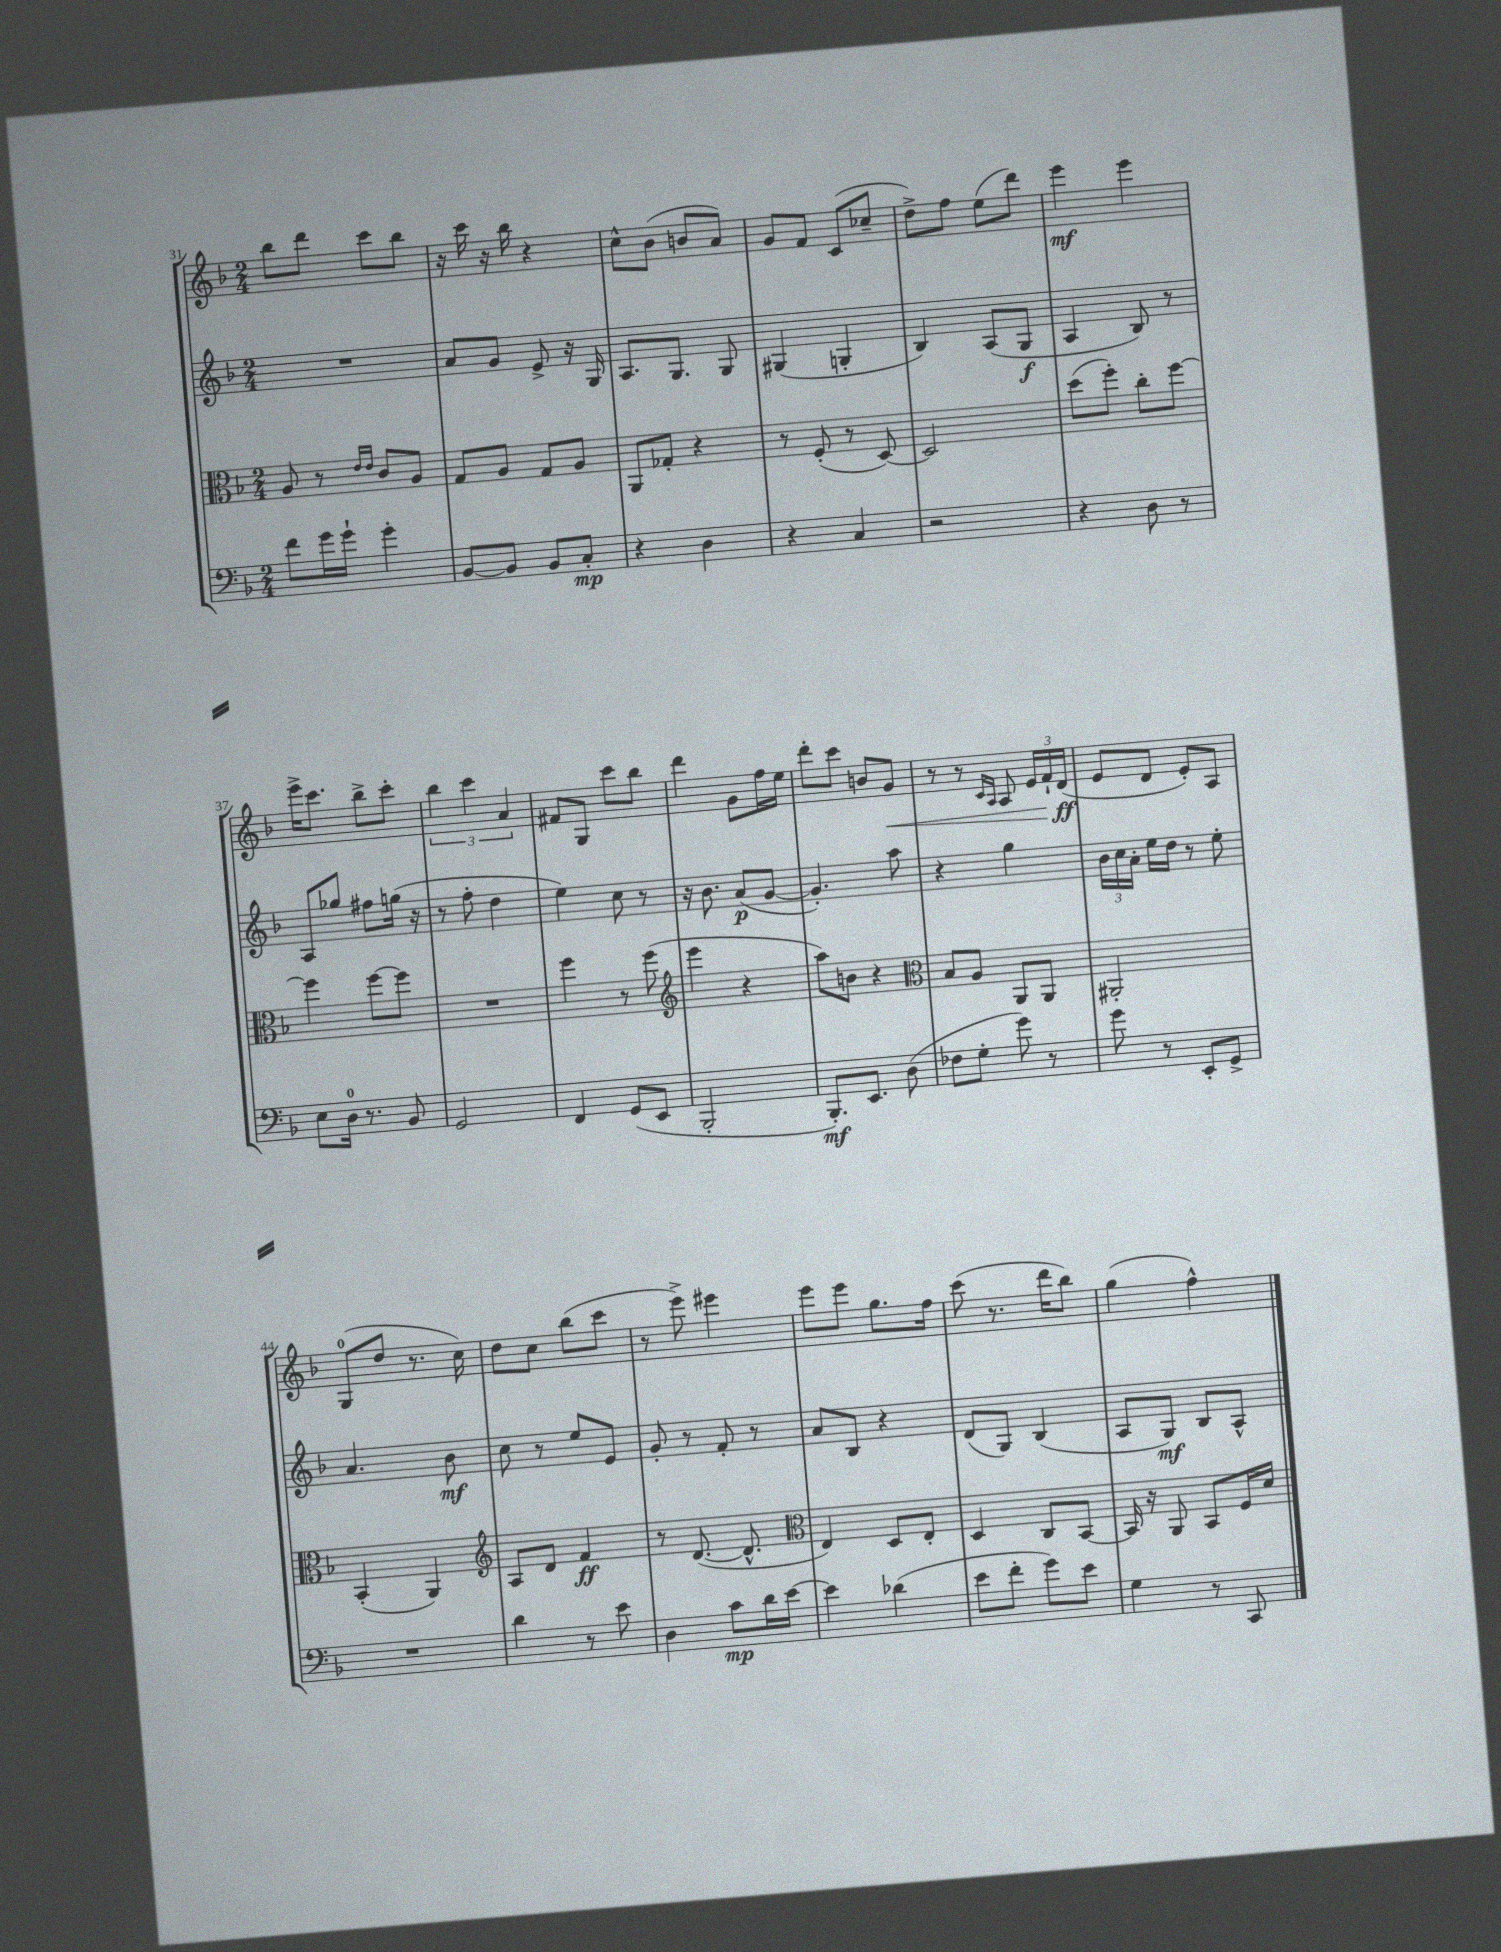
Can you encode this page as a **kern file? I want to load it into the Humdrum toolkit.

**kern	**kern	**kern	**kern
*staff4	*staff3	*staff2	*staff1
*clefF4	*clefC3	*clefG2	*clefG2
*k[b-]	*k[b-]	*k[b-]	*k[b-]
*M2/4	*M2/4	*M2/4	*M2/4
8f	8A	2r	8bb-
16g	8r	.	8ddd
16g`	.	.	.
.	16qqe	.	.
.	16qqe	.	.
4g'	8c	.	8ccc
.	8A	.	8bb-
=	=	=	=
[8BB-	8G	8a	16r
.	.	.	16ccc
8BB-]	8A	8g	16r
.	.	.	16bb-
8BB-	8G	8e^	4r
8C'	8A	16r	.
.	.	16G	.
=	=	=	=
4r	8AA	8.A	8cc^^
.	8G-'	.	(8b-
.	.	8.G	.
4D	4r	.	8b
.	.	8G	8a)
=	=	=	=
4r	8r	(4G#	8g
.	(8F'	.	8f
4C	8r	4G'	(8c
.	[8D)	.	8cc-~
=	=	=	=
2r	2D]	4B-)	8dd^)
.	.	.	8ff
.	.	(8A	(8ee
.	.	8G	8ddd)
=	=	=	=
4r	(8dd	4A	4eee
.	8ff')	.	.
8D	8cc'	8B-)	4eee
8r	[8ff	8r	.
=	=	=	=
8E	4ff]	8A	16eee^
.	.	.	8.ccc
16D	.	8gg-	.
8.r	.	.	.
.	[8ff	8ff#	8bb-^
8BB-	8ff]	(16gg	8ccc'
.	.	16r	.
=	=	=	=
2GG	2r	8r	6bb-
.	.	8ff'	.
.	.	.	6ccc
.	.	4dd	.
.	.	.	6a
=	=	=	=
4FF	4ff	4ee)	8f#
.	.	.	8G
(8GG	8r	8cc	8ccc
8EE	(8ff	8r	8bb-
=	=	=	=
*	*clefG2	*	*
2BBB-'	4eee	16r	4ddd
.	.	8.b-	.
.	4r	(8a	8g
.	.	[8g	16ff
.	.	.	16ee
=	=	=	=
8.BBB-')	8aa)	4.g'])	8ddd'
.	8b	.	8ccc
8.EE	.	.	.
.	4r	.	8b
(8D	.	8aa	8g
=	=	=	=
*	*clefC3	*	*
8F-	8B-	4r	8r
8G'	8A	.	8r
.	.	.	16qqc
.	.	.	16qqA
8g)	8AA	4gg	8A
8r	8AA	.	24e
.	.	.	24f`
.	.	.	(24d
=	=	=	=
8g	2AA#'	24b-	8e
.	.	24cc	.
.	.	24a'	.
8r	.	16ee	8d
.	.	16dd	.
8EE'	.	8r	8e')
8GG^	.	8ee'	8A
=	=	=	=
2r	(4BB-'	4.a	(8G
.	.	.	8dd
.	4AA)	.	8.r
.	.	8b-	.
.	.	.	16cc)
=	=	=	=
*	*clefG2	*	*
4d	8A	8cc	8dd
.	8d	8r	8cc
8r	4f	8ee	(8bb-
8e	.	8e	8ccc
=	=	=	=
4D	8r	8g'	8r
.	([8.d	8r	8eee^)
8c	.	8f'	4eee#
.	8.d^^]	.	.
16d	.	8r	.
[16e	.	.	.
=	=	=	=
*	*clefC3	*	*
4e]	4E)	8a	8eee
.	.	8B-	8eee
(4d-	8D	4r	8.gg
.	8E'	.	.
.	.	.	16ff
=	=	=	=
8e	4D	(8d	(8ccc
8f'	.	8G)	8.r
8g)	8C	(4B-	.
.	.	.	16ddd
8e	[8BB-	.	8bb-)
=	=	=	=
4G	16BB-]	8A	(4gg
.	16r	.	.
.	8AA	8G)	.
8r	8BB-	8B-	4ff^^)
8CC	16F	8A^^	.
.	16d	.	.
==	==	==	==
*-	*-	*-	*-
